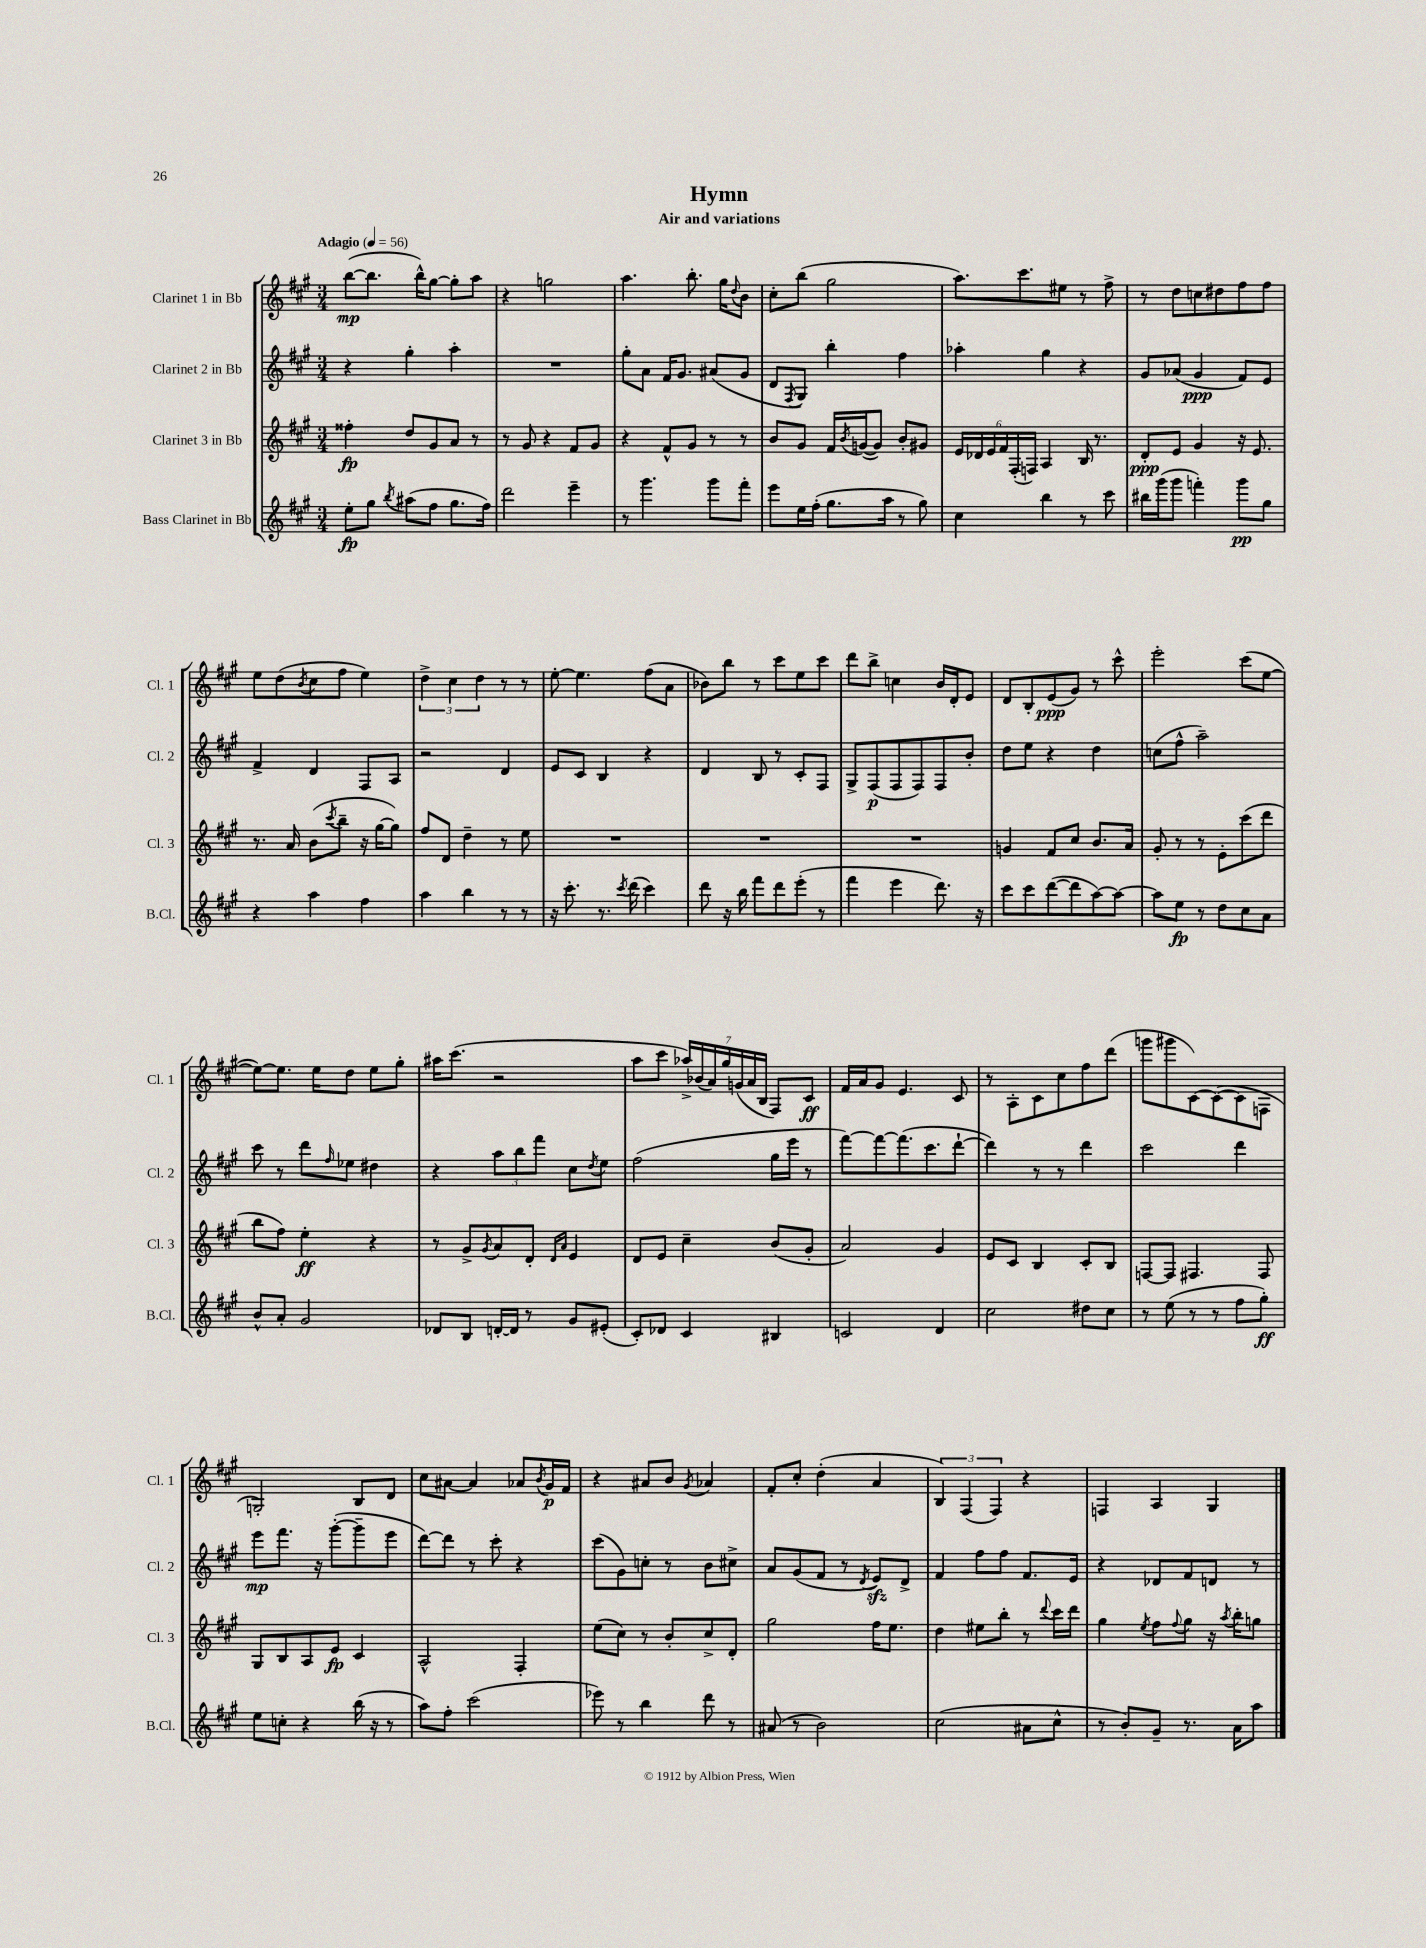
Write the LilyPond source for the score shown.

\header { title = "Hymn" subtitle = "Air and variations" }
<<
\new StaffGroup <<
\new Staff = "s0" \with { instrumentName = "Clarinet 1 in Bb" shortInstrumentName = "Cl. 1" } {
    \clef treble \key a \major \numericTimeSignature \time 3/4 \tempo "Adagio" 4 = 56
    b''8~\mp( b''8. b''16-^) gis''8~ gis''8-. a''8 |
    r4 g''2 |
    a''4. b''8.-. gis''16 \appoggiatura { d''8 } b'8 |
    cis''8-. b''8( gis''2 |
    a''8.) cis'''8. eis''8 r8 fis''8-> |
    r8 d''8 c''8 dis''8 fis''8 fis''8 |
    e''8 d''8( \acciaccatura { b'8 } cis''8 fis''8 e''4) |
    \tuplet 3/2 { d''4-> cis''4 d''4 } r8 r8 |
    e''8~-. e''4. fis''8( a'8 |
    bes'8) b''8 r8 cis'''8 e''8 cis'''8 |
    d'''8 b''8-> c''4 b'16 d'16-. e'8 |
    d'8 b8-. e'8\ppp( gis'8) r8 cis'''8-^ |
    e'''2-. cis'''8( e''8~ |
    e''8~) e''8. e''16 d''8 e''8 gis''8-. |
    ais''16 cis'''8.( r2 |
    a''8 cis'''8 \tuplet 7/4 { aes''16->) bes'16( a'16) gis''16 g'16( a'16 b16 } fis8) cis'8\ff |
    fis'16 a'16 gis'8 e'4. cis'8 |
    r8 a8-. cis'8 cis''8 fis''8 d'''8( |
    g'''8 gis'''8 cis'8~) cis'8~( cis'8 f8 |
    g2-.) b8 d'8 |
    cis''8 ais'8~ ais'4 aes'8 \acciaccatura { b'8 } gis'16\p fis'16 |
    r4 ais'8 b'8 \acciaccatura { gis'8 } aes'4 |
    fis'8-. cis''8-. d''4-.( a'4 |
    \tuplet 3/2 { b4) fis4( fis4) } r4 |
    f4 a4 gis4 \bar "|." |
}
\new Staff = "s1" \with { instrumentName = "Clarinet 2 in Bb" shortInstrumentName = "Cl. 2" } {
    \clef treble \key a \major \numericTimeSignature \time 3/4
    r4 gis''4-. a''4-. |
    R2. |
    gis''8-. a'8 fis'16 gis'8. ais'8( gis'8 |
    d'8 \acciaccatura { fis8 } gis8) b''4-. fis''4 |
    aes''4-. gis''4 r4 |
    gis'8 aes'8( gis'4\ppp fis'8) e'8 |
    fis'4-> d'4 fis8 a8 |
    r2 d'4 |
    e'8 cis'8 b4 r4 |
    d'4 b8 r8 cis'8-. fis8 |
    gis8-> fis8\p( fis8 fis8) fis8 b'8-. |
    d''8 e''8 r4 d''4 |
    c''8( fis''8-^ a''2--) |
    cis'''8 r8 d'''8 \grace { fis''16 } ees''8 dis''4 |
    r4 \tuplet 3/2 { a''8 b''8 fis'''8 } cis''8 \acciaccatura { d''8 } e''8 |
    fis''2( gis''16 e'''16 r8 |
    fis'''8~) fis'''8~ fis'''8.( cis'''8. d'''8~-! |
    d'''4) r8 r8 d'''4 |
    cis'''2 d'''4 |
    e'''8\mp fis'''8. r16 gis'''8~-.( gis'''8-- e'''8 |
    d'''8~) d'''8 r8 cis'''8-. r4 |
    cis'''8( gis'8) c''8-. r8 b'8 cis''8-> |
    a'8 gis'8( fis'8 r8 \acciaccatura { d'8 } e'8\sfz) d'8-> |
    fis'4 fis''8 fis''8 fis'8. e'16 |
    r4 des'8 fis'8 d'8 r8 \bar "|." |
}
\new Staff = "s2" \with { instrumentName = "Clarinet 3 in Bb" shortInstrumentName = "Cl. 3" } {
    \clef treble \key a \major \numericTimeSignature \time 3/4
    fisis''4-.\fp d''8 gis'8 a'8 r8 |
    r8 gis'8 r4 fis'8 gis'8 |
    r4 fis'8-^ gis'8 r8 r8 |
    b'8 gis'8 fis'16 \acciaccatura { b'8 } g'16~( g'8) b'8-. gis'8 |
    \tuplet 6/4 { e'16 des'16 e'16 fis'16 fis16-.( f16) } a4 b16 r8. |
    d'8-.\ppp e'8 gis'4 r16 e'8. |
    r8. a'16 b'8( \acciaccatura { cis'''8 } b''8-- r16 gis''16~ gis''8) |
    fis''8 d'8 d''4-- r8 e''8 |
    R2. |
    R2. |
    R2. |
    g'4 fis'8 cis''8 b'8. a'16 |
    gis'8-. r8 r8 e'8-. cis'''8( d'''8 |
    b''8 fis''8) e''4-.\ff r4 |
    r8 gis'8-> \acciaccatura { gis'8 } a'8 d'8-. \grace { d'16 a'16 } e'4 |
    d'8 e'8 cis''4-- b'8( gis'8-. |
    a'2) gis'4 |
    e'8 cis'8 b4 cis'8-. b8 |
    f8~ f8 fis4. fis8 |
    gis8 b8 a8 e'8\fp cis'4 |
    a2-^ fis4-. |
    e''8( cis''8) r8 b'8-. cis''8-> d'8-. |
    gis''2 fis''16 e''8. |
    d''4 eis''8 b''8-. r8 \appoggiatura { d'''8 } cis'''16 d'''16 |
    gis''4 \acciaccatura { e''8 } fis''8 \appoggiatura { fis''8 } gis''8 r16 \acciaccatura { a''8 } b''16-. g''8 \bar "|." |
}
\new Staff = "s3" \with { instrumentName = "Bass Clarinet in Bb" shortInstrumentName = "B.Cl." } {
    \clef treble \key a \major \numericTimeSignature \time 3/4
    e''8-.\fp gis''8 \acciaccatura { b''8 } ais''8( fis''8 gis''8. fis''16) |
    d'''2 e'''4-- |
    r8 gis'''4. gis'''8 fis'''8-. |
    e'''8 e''16 fis''16-.( gis''8. a''16 r8 gis''8) |
    cis''4 b''4 r8 cis'''8 |
    bis''16 gis'''16( gis'''8 f'''4-.) gis'''8\pp gis''8 |
    r4 a''4 fis''4 |
    a''4 b''4 r8 r8 |
    r16 cis'''8.-. r8. \acciaccatura { cis'''8 } d'''16( cis'''4) |
    d'''8 r16 b''16 fis'''8 d'''8 e'''8-.( r8 |
    fis'''4 e'''4 d'''8.) r16 |
    cis'''8 cis'''8 d'''8~( d'''8 a''8~) a''8~ |
    a''8 e''8\fp r8 d''8 cis''8 a'8 |
    b'8-^ a'8-. gis'2 |
    des'8 b8 d'16~-. d'16 r8 gis'8 eis'8-.( |
    cis'8-.) des'8 cis'4 bis4 |
    c'2 d'4 |
    cis''2 dis''8 cis''8 |
    r8 e''8( r8 r8 fis''8 gis''8-.\ff) |
    e''8 c''8-. r4 b''16( r16 r8 |
    a''8) fis''8-. cis'''2( |
    ees'''8) r8 b''4 d'''8 r8 |
    ais'8( r8 b'2) |
    cis''2( ais'8 cis''8-^ |
    r8 b'8-.) gis'8-- r8. a'16 a''8 \bar "|." |
}
>>
>>
\layout { \context { \Score \remove "Bar_number_engraver" } }
